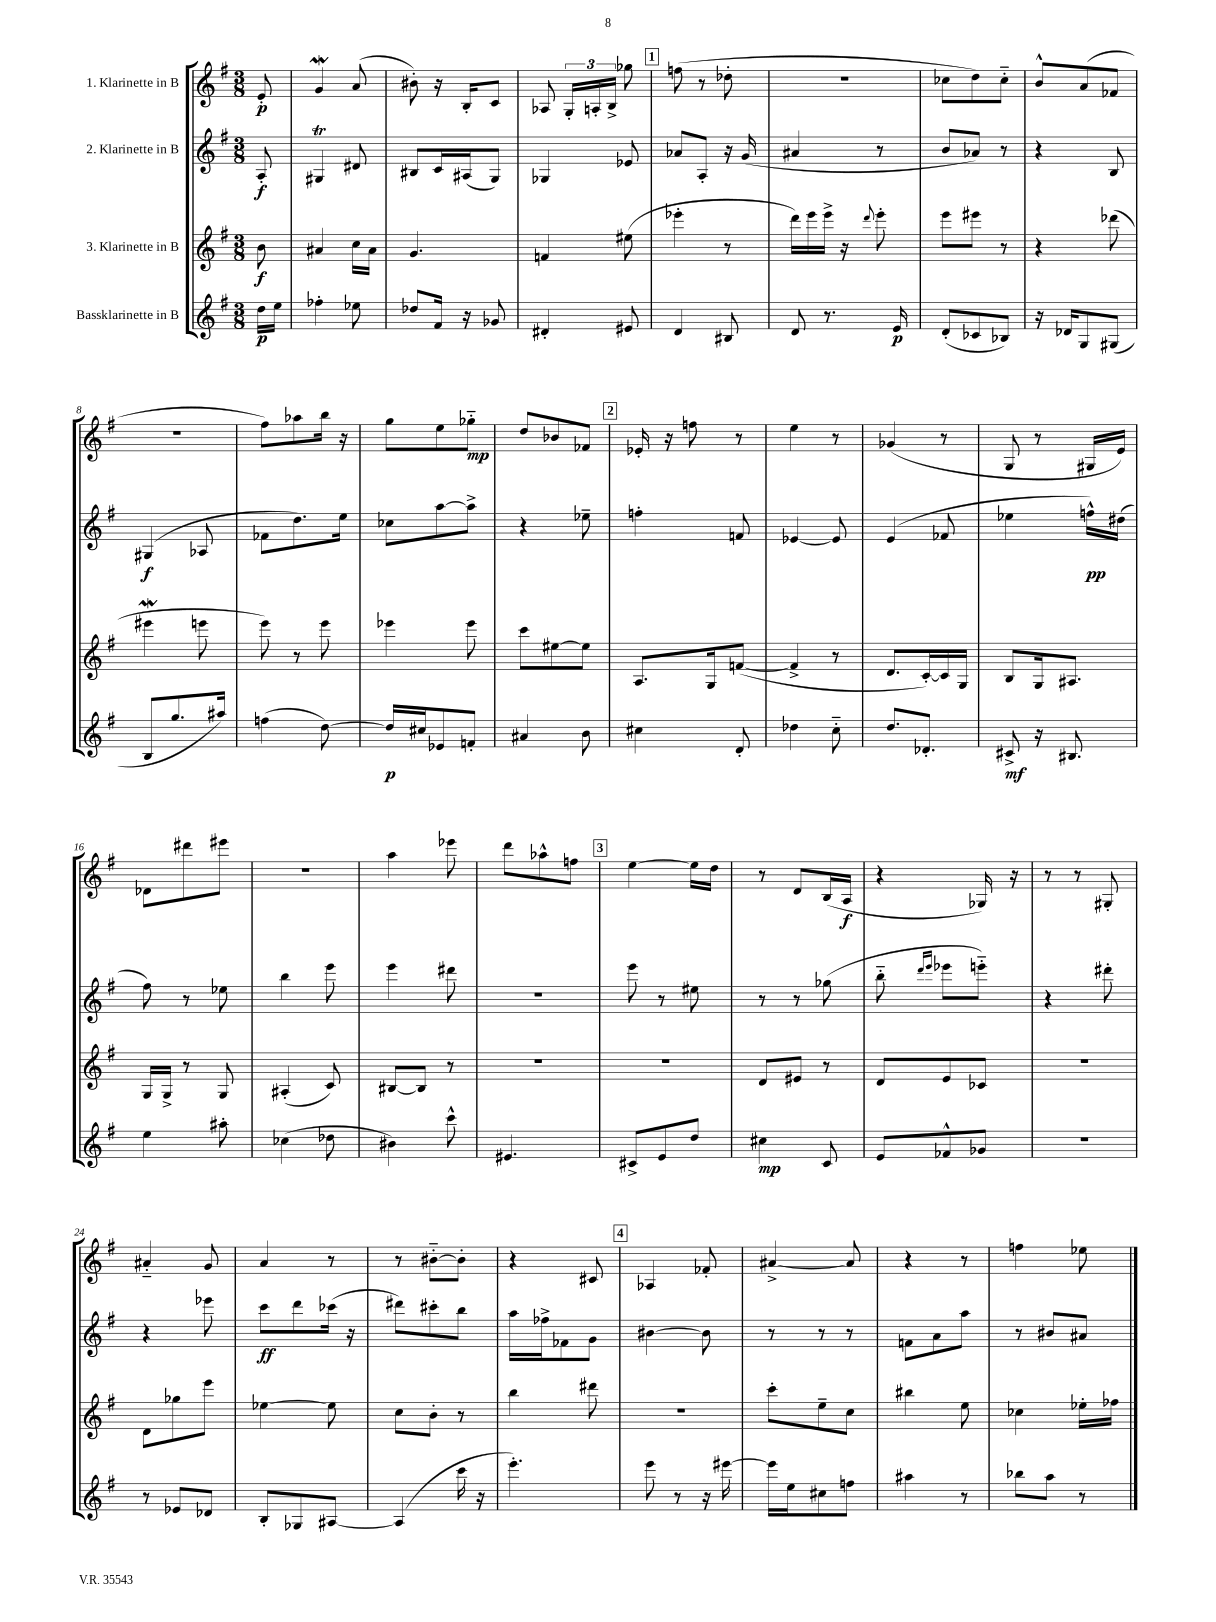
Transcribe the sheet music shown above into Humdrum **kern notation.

**kern	**dynam	**kern	**dynam	**kern	**dynam	**kern	**dynam
*part4	*part4	*part3	*part3	*part2	*part2	*part1	*part1
*staff4	*staff4	*staff3	*staff3	*staff2	*staff2	*staff1	*staff1
*I"Bassklarinette in B	*	*I"3. Klarinette in B	*	*I"2. Klarinette in B	*	*I"1. Klarinette in B	*
*clefG2	*	*clefG2	*	*clefG2	*	*clefG2	*
*k[f#]	*	*k[f#]	*	*k[f#]	*	*k[f#]	*
*M3/8	*	*M3/8	*	*M3/8	*	*M3/8	*
=	=	=	=	=	=	=	=
16dd\LL	p	8b\	f	8A'/	f	8e'/	p
16ee\JJ	.	.	.	.	.	.	.
=1	=1	=1	=1	=1	=1	=1	=1
4ff-X'\	.	4a#X/	.	4G#Xt/	.	4gw/	.
8ee-X\	.	16cc\LL	.	8d#X/	.	(8a/	.
.	.	16a#\JJ	.	.	.	.	.
=2	=2	=2	=2	=2	=2	=2	=2
8dd-X/L	.	4.g/	.	8B#X/L	.	8b#X'\)	.
16f#/Jk	.	.	.	16c/L	.	16r	.
16r	.	.	.	(16A#X/J	.	16B'/KL	.
8g-X/	.	.	.	8G/J)	.	8c/J	.
=3	=3	=3	=3	=3	=3	=3	=3
4d#X'/	.	4fn/	.	4G-X/	.	8A-X/	.
.	.	.	.	.	.	24G'/LL	.
.	.	.	.	.	.	24An'/	.
.	.	.	.	.	.	24B^/JJ	.
8e#X/	.	(8ee#X\	.	8e-X/	.	8gg-X\	.
!!LO:REH:place=s1:t=1
=4	=4	=4	=4	=4	=4	=4	=4
4d/	.	4eee-X'\	.	8a-X/L	.	(8ffn\	.
.	.	.	.	8A'/J	.	8r	.
8B#X/	.	8r	.	16r	.	8dd-X'\	.
.	.	.	.	(16g/	.	.	.
=5	=5	=5	=5	=5	=5	=5	=5
8d/	.	16ddd\LL)	.	4a#X/	.	4.r	.
.	.	16eee\	.	.	.	.	.
8.r	.	16eee^\JJ	.	.	.	.	.
.	.	16r	.	.	.	.	.
.	.	8qqddd/	.	.	.	.	.
.	.	8eee'\	.	8r	.	.	.
16e/	p	.	.	.	.	.	.
=6	=6	=6	=6	=6	=6	=6	=6
(8d'/L	.	8eee\L	.	8b/L	.	8cc-X\L	.
8c-X/	.	8eee#X\J	.	8a-X/J)	.	8dd\)	.
8B-X/J)	.	8r	.	8r	.	8cc-\J	.
=7	=7	=7	=7	=7	=7	=7	=7
16r	.	4r	.	4r	.	8b^^/L	.
16d-X/KL	.	.	.	.	.	.	.
8G/	.	.	.	.	.	(8a/	.
(8G#X/J	.	(8ddd-X\	.	8B/	.	8f-X/J	.
!!LO:LB:g=z
=8	=8	=8	=8	=8	=8	=8	=8
8B/L	.	4eee#XW\	.	(4G#X/	f	4.r	.
8.gg/	.	.	.	.	.	.	.
.	.	8eeen\	.	8A-X/	.	.	.
16aa#X/Jk)	.	.	.	.	.	.	.
=9	=9	=9	=9	=9	=9	=9	=9
(4ffn\	.	8eee\)	.	8f-X\L	.	8ff#\L)	.
.	.	8r	.	8.dd\)	.	8aa-X\	.
[8dd\)	.	8eee\	.	.	.	16bb\Jk	.
.	.	.	.	16ee\Jk	.	16r	.
=10	=10	=10	=10	=10	=10	=10	=10
16dd/LL]	p	4eee-X\	.	8cc-X\L	.	8gg\L	.
16cc#X/J	.	.	.	.	.	.	.
8e-X/	.	.	.	[8aa\	.	8ee\	.
8fn'/J	.	8eee-\	.	8aa^\J]	.	8gg-X\J	mp
=11	=11	=11	=11	=11	=11	=11	=11
4a#X/	.	8ccc\L	.	4r	.	8dd/L	.
.	.	[8ee#X\	.	.	.	8b-X/	.
8b\	.	8ee#\J]	.	8ee-X~\	.	8f-X/J	.
!!LO:REH:place=s1:t=2
=12	=12	=12	=12	=12	=12	=12	=12
4cc#X\	.	8.A/L	.	4ffn'\	.	16e-X'/	.
.	.	.	.	.	.	16r	.
.	.	.	.	.	.	8ffn\	.
.	.	16G/k	.	.	.	.	.
8d'/	.	([8fn/J	.	8fn/	.	8r	.
=13	=13	=13	=13	=13	=13	=13	=13
4dd-X\	.	4f^/]	.	[4e-X/	.	4ee\	.
8cc\	.	8r	.	8e-/]	.	8r	.
=14	=14	=14	=14	=14	=14	=14	=14
8.dd/L	.	8.d/L	.	(4e/	.	(4g-X/	.
8.d-X'/J	.	[16c'/L)	.	.	.	.	.
.	.	16c/]	.	8f-X/	.	8r	.
.	.	16G/JJ	.	.	.	.	.
=15	=15	=15	=15	=15	=15	=15	=15
8c#X^/	mf	8B/L	.	4ee-X\	.	8G/	.
16r	.	16G/k	.	.	.	8r	.
8.B#X/	.	8.A#X/J	.	.	.	.	.
.	.	.	.	16ffn^^\LL)	pp	16G#X/LL	.
.	.	.	.	(16dd#X\JJ	.	16e/JJ)	.
!!LO:LB:g=z
=16	=16	=16	=16	=16	=16	=16	=16
4ee\	.	16G/LL	.	8ff#\)	.	8d-X\L	.
.	.	16G^/JJ	.	.	.	.	.
.	.	8r	.	8r	.	8ddd#X\	.
8aa#X'\	.	8G/	.	8ee-X\	.	8eee#X\J	.
=17	=17	=17	=17	=17	=17	=17	=17
(4cc-X\	.	(4A#X'/	.	4bb\	.	4.r	.
8dd-X\	.	8c/)	.	8eee\	.	.	.
=18	=18	=18	=18	=18	=18	=18	=18
4b#X\)	.	[8B#X/L	.	4eee\	.	4aa\	.
.	.	8B#/J]	.	.	.	.	.
8ccc^^\	.	8r	.	8ddd#X\	.	8eee-X\	.
=19	=19	=19	=19	=19	=19	=19	=19
4.e#X/	.	4.r	.	4.r	.	8ddd\L	.
.	.	.	.	.	.	8aa-X^^\	.
.	.	.	.	.	.	8ffn\J	.
!!LO:REH:place=s1:t=3
=20	=20	=20	=20	=20	=20	=20	=20
8c#X^/L	.	4.r	.	8eee\	.	[4ee\	.
8e/	.	.	.	8r	.	.	.
8dd/J	.	.	.	8ee#X\	.	16ee\LL]	.
.	.	.	.	.	.	16dd\JJ	.
=21	=21	=21	=21	=21	=21	=21	=21
4cc#X\	mp	8d/L	.	8r	.	8r	.
.	.	8e#X/J	.	8r	.	8d/L	.
8c/	.	8r	.	(8gg-X\	.	(16B/L	.
.	.	.	.	.	.	16A/JJ	f
=22	=22	=22	=22	=22	=22	=22	=22
8e/L	.	8d/L	.	8bb\	.	4r	.
.	.	.	.	16qqddd/LL	.	.	.
.	.	.	.	16qqeee/JJ	.	.	.
8f-X^^/	.	8e/	.	8eee-X\L	.	.	.
8g-X/J	.	8c-X/J	.	8eeen\J)	.	16G-X/)	.
.	.	.	.	.	.	16r	.
=23	=23	=23	=23	=23	=23	=23	=23
4.r	.	4.r	.	4r	.	8r	.
.	.	.	.	.	.	8r	.
.	.	.	.	8ddd#X'\	.	8G#X'/	.
!!LO:LB:g=z
=24	=24	=24	=24	=24	=24	=24	=24
8r	.	8d\L	.	4r	.	4a#X/	.
8e-X/L	.	8gg-X\	.	.	.	.	.
8d-X/J	.	8eee\J	.	8eee-X\	.	8g/	.
=25	=25	=25	=25	=25	=25	=25	=25
8B'/L	.	[4ee-X\	.	8ccc\L	ff	4a/	.
8G-X/	.	.	.	8ddd\	.	.	.
[8A#X/J	.	8ee-\]	.	(16ccc-X\Jk	.	8r	.
.	.	.	.	16r	.	.	.
=26	=26	=26	=26	=26	=26	=26	=26
(4A#/]	.	8cc\L	.	8ddd#X\L)	.	8r	.
.	.	8b'\J	.	8ccc#X'\	.	[8b#X\L	.
16ccc\	.	8r	.	8bb\J	.	8b#'\J]	.
16r	.	.	.	.	.	.	.
=27	=27	=27	=27	=27	=27	=27	=27
4.eee'\)	.	4bb\	.	16aa\LL	.	4r	.
.	.	.	.	16ff-X^\J	.	.	.
.	.	.	.	8f-X\	.	.	.
.	.	8ddd#X\	.	8g\J	.	8c#X/	.
!!LO:REH:place=s1:t=4
=28	=28	=28	=28	=28	=28	=28	=28
8eee\	.	4.r	.	[4b#X\	.	4A-X/	.
8r	.	.	.	.	.	.	.
16r	.	.	.	8b#\]	.	8f-X'/	.
[16eee#X\	.	.	.	.	.	.	.
=29	=29	=29	=29	=29	=29	=29	=29
16eee#\LL]	.	8ccc'\L	.	8r	.	[4a#X^/	.
16ee\J	.	.	.	.	.	.	.
8cc#X\	.	8ee~\	.	8r	.	.	.
8ffn\J	.	8cc\J	.	8r	.	8a#/]	.
=30	=30	=30	=30	=30	=30	=30	=30
4aa#X\	.	4bb#X\	.	8fn\L	.	4r	.
.	.	.	.	8a\	.	.	.
8r	.	8ee\	.	8aa\J	.	8r	.
=31	=31	=31	=31	=31	=31	=31	=31
8bb-X\L	.	4cc-X\	.	8r	.	4ffn\	.
8aa\J	.	.	.	8b#X/L	.	.	.
8r	.	16ee-X'\LL	.	8a#X/J	.	8ee-X\	.
.	.	16ff-X\JJ	.	.	.	.	.
==	==	==	==	==	==	==	==
*-	*-	*-	*-	*-	*-	*-	*-
